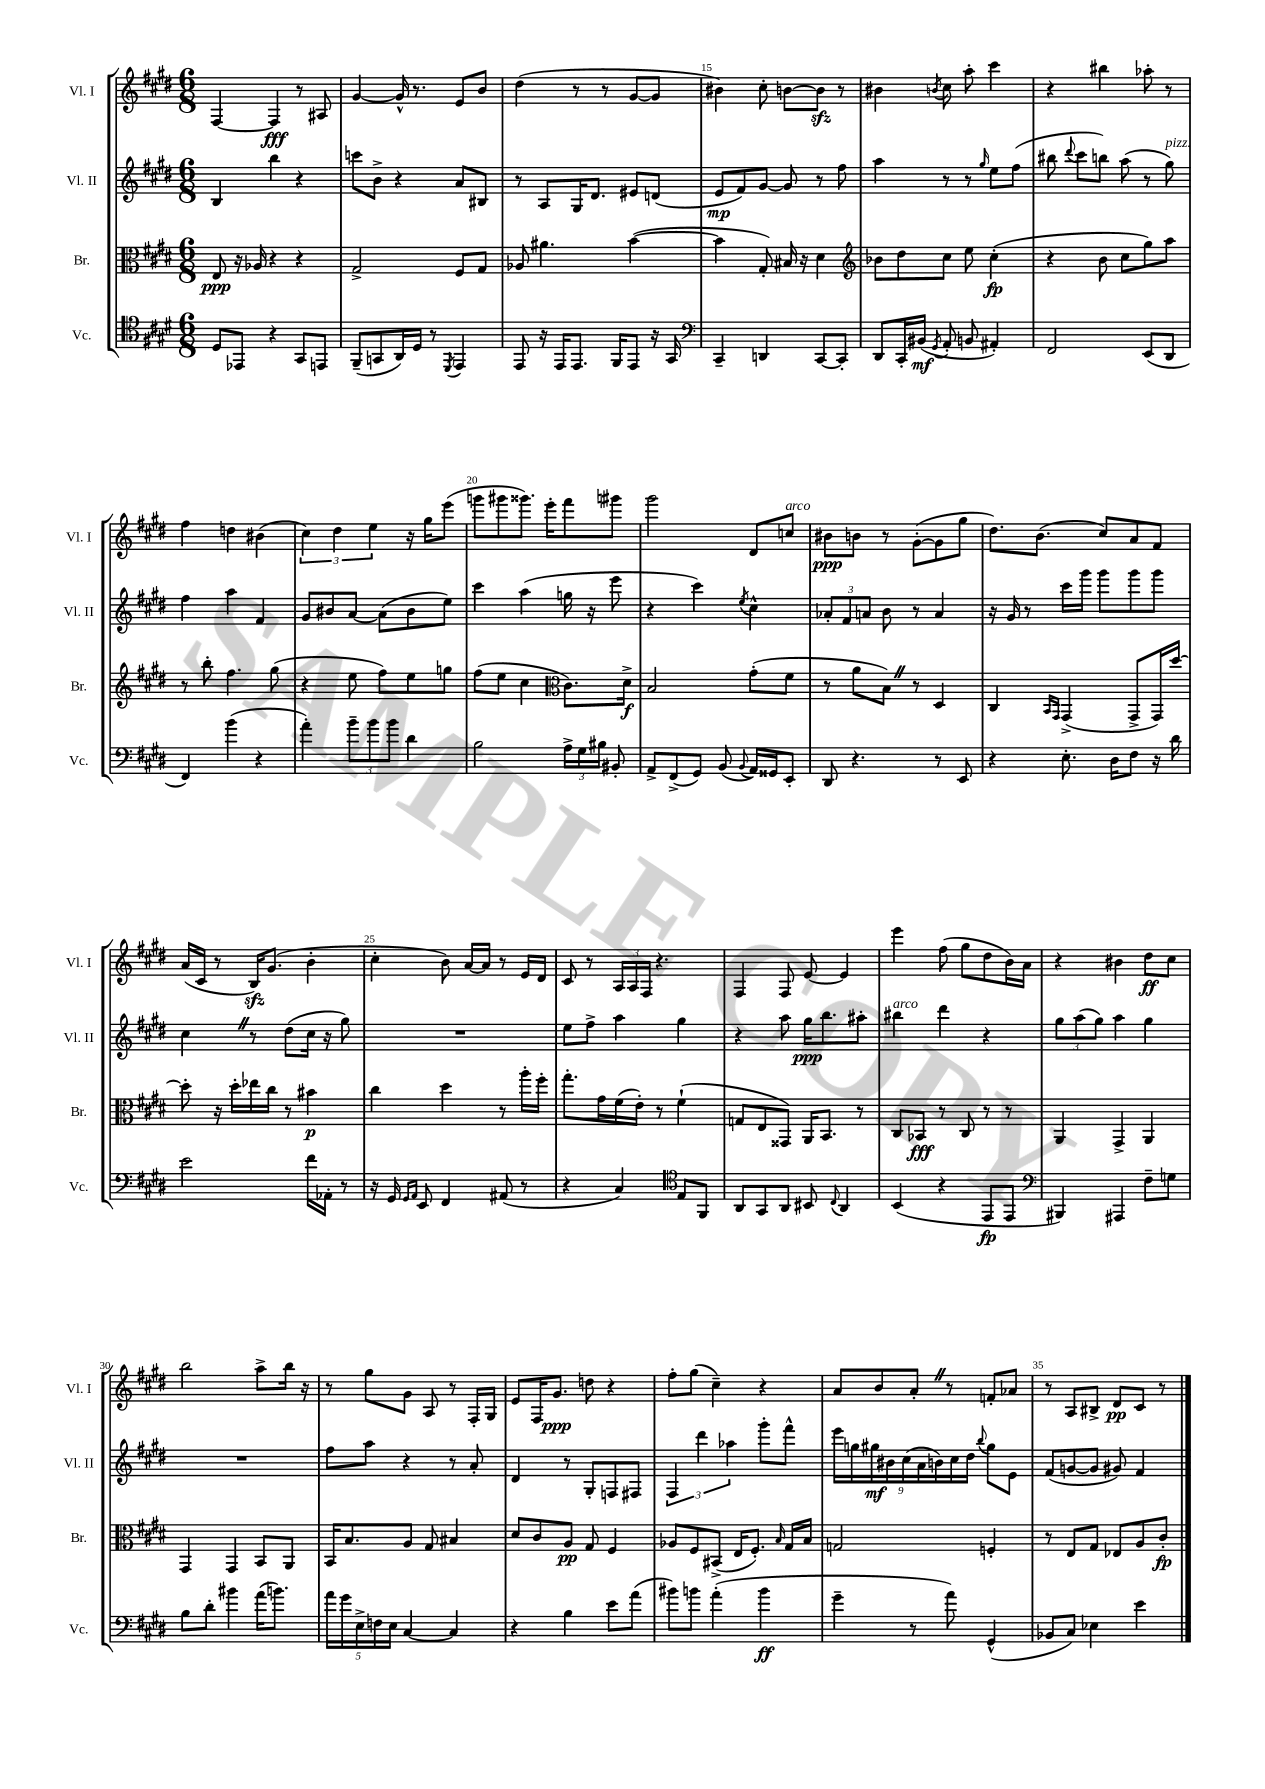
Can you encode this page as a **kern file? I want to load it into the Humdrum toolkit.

**kern	**dynam	**kern	**dynam	**kern	**dynam	**kern	**dynam
*part4	*part4	*part3	*part3	*part2	*part2	*part1	*part1
*staff4	*staff4	*staff3	*staff3	*staff2	*staff2	*staff1	*staff1
*I"Vc.	*	*I"Br.	*	*I"Vl. II	*	*I"Vl. I	*
*I'Vc.	*	*I'Br.	*	*I'Vl. II	*	*I'Vl. I	*
*clefC4	*	*clefC3	*	*clefG2	*	*clefG2	*
*k[f#c#g#d#]	*	*k[f#c#g#d#]	*	*k[f#c#g#d#]	*	*k[f#c#g#d#]	*
*M6/8	*	*M6/8	*	*M6/8	*	*M6/8	*
=12	=12	=12	=12	=12	=12	=12	=12
8D#/L	.	8E/	ppp	4B/	.	[4F#/	.
8EE-X/J	.	16r	.	.	.	.	.
.	.	16A-X/	.	.	.	.	.
4r	.	4r	.	4bb\	.	4F#/]	fff
8GG#/L	.	4r	.	4r	.	8r	.
8EEn/J	.	.	.	.	.	8A#X/	.
=13	=13	=13	=13	=13	=13	=13	=13
(8FF#~/L	.	2G#^/	.	8cccn\L	.	[4g#/	.
8GGn/	.	.	.	8b^\J	.	.	.
16AA/L)	.	.	.	4r	.	16g#^^/]	.
16D#/JJ	.	.	.	.	.	8.r	.
8r	.	.	.	.	.	.	.
8qDD#/	.	.	.	.	.	.	.
4EE/	.	8F#/L	.	8a/L	.	8e/L	.
.	.	8G#/J	.	8B#X/J	.	8b/J	.
=14	=14	=14	=14	=14	=14	=14	=14
8EE/	.	8A-X/	.	8r	.	(4dd#\	.
16r	.	4.a#X\	.	8A/L	.	.	.
16EE/KL	.	.	.	.	.	.	.
8.EE/J	.	.	.	16G#/K	.	8r	.
.	.	.	.	8.d#/J	.	.	.
.	.	.	.	.	.	8r	.
16FF#/KL	.	.	.	.	.	.	.
8EE/J	.	([4b\	.	8e#X/L	.	[8g#/L	.
16r	.	.	.	(8dn/J	.	8g#/J]	.
16GG#/	.	.	.	.	.	.	.
=15	=15	=15	=15	=15	=15	=15	=15
*clefF4	*	*	*	*	*	*	*
4CC#~/	.	4b\]	.	8e/L	mp	4b#X\)	.
.	.	.	.	8f#/)	.	.	.
4DDn/	.	8G#'/)	.	[8g#/J	.	8cc#'\	.
.	.	16B#X/	.	8g#/]	.	[8bn\L	.
.	.	16r	.	.	.	.	.
[8CC#/L	.	4d#\	.	8r	.	8bzz\J]	.
8CC#'/J]	.	.	.	8ff#\	.	8r	.
=16	=16	=16	=16	=16	=16	=16	=16
*	*	*clefG2	*	*	*	*	*
8DD#/L	.	8b-X\L	.	4aa\	.	4b#X\	.
16CC#'/L	.	8dd#\	.	.	.	.	.
(16BB#X/JJ	mf	.	.	.	.	.	.
8qGG#/	.	.	.	.	.	8qbn/	.
8AA'/	.	8cc#\J	.	8r	.	8cc#\	.
8BBn/	.	8ee\	.	8r	.	8aa'\	.
.	.	.	.	16qqgg#/	.	.	.
4AA#X'/)	.	(4cc#'\	fp	8ee\L	.	4ccc#\	.
.	.	.	.	(8ff#\J	.	.	.
=17	=17	=17	=17	=17	=17	=17	=17
2FF#/	.	4r	.	8bb#X\	.	4r	.
.	.	.	.	8qqddd#/	.	.	.
.	.	.	.	8ccc#\L	.	.	.
.	.	8b\	.	8bbn\J)	.	4bb#X\	.
.	.	8cc#\L	.	(8aa\	.	.	.
(8EE/L	.	8gg#\)	.	8r	.	8aa-X'\	.
!	!	!	!	!LO:TX:a:i:t=pizz.	!	!	!
8DD#/J	.	8aa\J	.	8gg#\)	.	8r	.
!!LO:LB:g=z
=18	=18	=18	=18	=18	=18	=18	=18
4FF#/)	.	8r	.	4ff#\	.	4ff#\	.
.	.	8bb'\	.	.	.	.	.
(4b\	.	4.ff#\	.	4aa\	.	4ddn\	.
4r	.	.	.	4f#/	.	(4b#X\	.
.	.	(8gg#\	.	.	.	.	.
=19	=19	=19	=19	=19	=19	=19	=19
4a'\)	.	4r	.	8g#/L	.	6cc#\)	.
.	.	.	.	8b#X/	.	.	.
.	.	.	.	.	.	6dd#\	.
12b~\L	.	8ee\	.	[8a/J	.	.	.
12b\	.	.	.	.	.	6ee\	.
.	.	8ff#\L)	.	(8a\L]	.	.	.
12b\J	.	.	.	.	.	.	.
4d#\	.	8ee\	.	8b#\	.	16r	.
.	.	.	.	.	.	16gg#\KL	.
.	.	8ggn\J	.	8ee\J)	.	(8eee\J	.
=20	=20	=20	=20	=20	=20	=20	=20
2B\	.	(8ff#\L	.	4ccc#\	.	8gggn\L	.
.	.	8ee\J	.	.	.	8ggg#X\	.
.	.	4cc#\	.	(4aa\	.	8.ggg##X\J)	.
.	.	.	.	.	.	16eee'\KL	.
*	*	*clefC3	*	*	*	*	*
24A^\LL	.	8.c#\L)	.	16ggn\	.	8fff#\	.
24G#\	.	.	.	.	.	.	.
.	.	.	.	16r	.	.	.
24B#X\JJ	.	.	.	.	.	.	.
8BB#X'/	.	.	.	8eee\	.	8ggg#X\J	.
.	.	16d#^\Jk	f	.	.	.	.
=21	=21	=21	=21	=21	=21	=21	=21
8AA^/L	.	2B/	.	4r	.	2ggg#\	.
(8FF#^/	.	.	.	.	.	.	.
8GG#/J)	.	.	.	4ccc#\)	.	.	.
(8BB/	.	.	.	.	.	.	.
8qqBB/	.	.	.	8qee/	.	.	.
16AA/LL)	.	(8g#'\L	.	4cc#^^\	.	8d#/L	.
16GG##X/J	.	.	.	.	.	.	.
!	!	!	!	!	!	!LO:TX:a:i:t=arco	!
8EE'/J	.	8f#\J	.	.	.	8ccn/J	.
=22	=22	=22	=22	=22	=22	=22	=22
8DD#/	.	8r	.	12a-X'/L	.	8b#X\L	ppp
.	.	.	.	12f#/	.	.	.
4.r	.	8a\L	.	.	.	8bn\J	.
.	.	.	.	12an/J	.	.	.
.	.	8BZ\J)	.	8b\	.	8r	.
.	.	8r	.	8r	.	([8g#'\L	.
8r	.	4D#/	.	4a/	.	8g#\]	.
8EE/	.	.	.	.	.	8gg#\J	.
=23	=23	=23	=23	=23	=23	=23	=23
4r	.	4C#/	.	16r	.	8.dd#\L)	.
.	.	.	.	16g#/	.	.	.
.	.	.	.	8r	.	.	.
.	.	.	.	.	.	(8.b\J	.
.	.	16qqBB/LL	.	.	.	.	.
.	.	16qqGG#/JJ	.	.	.	.	.
8.E'\	.	(4GG#^/	.	16ccc#\LL	.	.	.
.	.	.	.	16ggg#\JJ	.	.	.
.	.	.	.	8ggg#\L	.	8cc#/L)	.
16D#\KL	.	.	.	.	.	.	.
8F#\J	.	8GG#^/L	.	8ggg#\	.	8a/	.
16r	.	16GG#/L)	.	8ggg#\J	.	8f#/J	.
16d#\	.	[16dd#/JJ	.	.	.	.	.
!!LO:LB:g=z
=24	=24	=24	=24	=24	=24	=24	=24
2e\	.	8dd#'\]	.	4cc#Z\	.	(16a/LL	.
.	.	.	.	.	.	16c#/JJ	.
.	.	16r	.	.	.	8r	.
.	.	16dd#'\LL	.	.	.	.	.
.	.	16ee-X\	.	8r	.	16Bzz/KL)	.
.	.	16cc#\JJ	.	.	.	(8.g#/J	.
.	.	8r	.	(8dd#\L	.	.	.
16f#\LL	.	4b#X\	p	16cc#\Jk	.	4b'\	.
16AA-X'\JJ	.	.	.	16r	.	.	.
8r	.	.	.	8gg#\)	.	.	.
=25	=25	=25	=25	=25	=25	=25	=25
16r	.	4cc#\	.	2.r	.	4cc#'\	.
16GG#/	.	.	.	.	.	.	.
16qqGG#/LL	.	.	.	.	.	.	.
16qqAA/JJ	.	.	.	.	.	.	.
8EE/	.	.	.	.	.	.	.
4FF#/	.	4dd#\	.	.	.	8b\)	.
.	.	.	.	.	.	[16a/LL	.
.	.	.	.	.	.	16a/JJ]	.
(8AA#X/	.	8r	.	.	.	8r	.
8r	.	16aa'\LL	.	.	.	16e/LL	.
.	.	16ff#'\JJ	.	.	.	16d#/JJ	.
=26	=26	=26	=26	=26	=26	=26	=26
4r	.	8.gg#'\L	.	8ee\L	.	8c#/	.
.	.	.	.	8ff#^\J	.	8r	.
.	.	16g#\L	.	.	.	.	.
4C#/)	.	(16f#\	.	4aa\	.	24A/LL	.
.	.	.	.	.	.	24A/	.
.	.	16e'\JJ)	.	.	.	.	.
.	.	.	.	.	.	24F#/JJ	.
.	.	8r	.	.	.	4.r	.
*clefC4	*	*	*	*	*	*	*
8E/L	.	(4f#`\	.	4gg#\	.	.	.
8FF#/J	.	.	.	.	.	.	.
=27	=27	=27	=27	=27	=27	=27	=27
8AA/L	.	8Gn/L	.	4r	.	4F#/	.
8GG#/	.	8E/	.	.	.	.	.
8AA/J	.	8GG##X/J)	.	8aa\	.	8F#/	.
8BB#X/	.	16AA/KL	.	16gg#\KL	ppp	[8e/	.
.	.	8.BB/J	.	8.bb\	.	.	.
8qqC#/	.	.	.	.	.	.	.
4AA/	.	.	.	.	.	4e/]	.
.	.	8r	.	8aa#X'\J	.	.	.
=28	=28	=28	=28	=28	=28	=28	=28
!	!	!	!	!LO:TX:a:i:t=arco	!	!	!
(4BB/	.	8C#/L	.	4bb#X\	.	4eee\	.
.	.	8BB-X/J	fff	.	.	.	.
4r	.	8r	.	4ddd#\	.	(8ff#\	.
.	.	8C#/	.	.	.	8gg#\L	.
8EE/L	fp	8r	.	4r	.	8dd#\	.
8EE/J	.	8r	.	.	.	16b\L)	.
.	.	.	.	.	.	16a\JJ	.
=29	=29	=29	=29	=29	=29	=29	=29
*clefF4	*	*	*	*	*	*	*
4BBB#X/)	.	4AA/	.	12gg#\L	.	4r	.
.	.	.	.	(12aa\	.	.	.
.	.	.	.	12gg#\J)	.	.	.
4AAA#X/	.	4GG#^/	.	4aa\	.	4b#X\	.
8F#~\L	.	4AA/	.	4gg#\	.	8dd#\L	ff
8Gn\J	.	.	.	.	.	8cc#\J	.
!!LO:LB:g=z
=30	=30	=30	=30	=30	=30	=30	=30
8B\L	.	4GG#/	.	2.r	.	2bb\	.
8d#'\J	.	.	.	.	.	.	.
4b#X\	.	4GG#/	.	.	.	.	.
(16a\KL	.	8BB/L	.	.	.	8aa^\L	.
8.bn\J)	.	.	.	.	.	.	.
.	.	8AA/J	.	.	.	16bb\Jk	.
.	.	.	.	.	.	16r	.
=31	=31	=31	=31	=31	=31	=31	=31
20a\LL	.	16BB/KL	.	8ff#\L	.	8r	.
20g#\	.	.	.	.	.	.	.
.	.	8.B/	.	.	.	.	.
20E^\	.	.	.	.	.	.	.
.	.	.	.	8aa\J	.	8gg#\L	.
20Fn\	.	.	.	.	.	.	.
20E\JJ	.	.	.	.	.	.	.
[4C#/	.	8A/J	.	4r	.	8g#\J	.
.	.	8G#/	.	.	.	8A/	.
4C#/]	.	4B#X/	.	8r	.	8r	.
.	.	.	.	8a'/	.	16F#'/LL	.
.	.	.	.	.	.	16G#/JJ	.
=32	=32	=32	=32	=32	=32	=32	=32
4r	.	8d#/L	.	4d#/	.	8e/L	.
.	.	8c#/	.	.	.	16F#/K	.
.	.	.	.	.	.	8.g#/J	ppp
4B\	.	8A/J	pp	8r	.	.	.
.	.	8G#/	.	8G#'/L	.	8ddn\	.
8e\L	.	4F#/	.	8Fn/	.	4r	.
(8a\J	.	.	.	8F#X/J	.	.	.
=33	=33	=33	=33	=33	=33	=33	=33
8b#X\L)	.	8A-X/L	.	6F#/	.	8ff#'\L	.
8bn\J	.	8F#/	.	.	.	(8gg#\J	.
.	.	.	.	6ddd#\	.	.	.
(4a'\	.	(8BB#X^/J	.	.	.	4cc#~\)	.
.	.	.	.	6aa-X\	.	.	.
.	.	16E/KL	.	.	.	.	.
.	.	8.F#'/J)	.	.	.	.	.
4b\	ff	.	.	8ggg#'\L	.	4r	.
.	.	16qqB/	.	.	.	.	.
.	.	16G#/LL	.	8fff#^^\J	.	.	.
.	.	16B/JJ	.	.	.	.	.
=34	=34	=34	=34	=34	=34	=34	=34
4g#~\	.	2Gn/	.	18eee\LL	.	8a/L	.
.	.	.	.	18ggn\	.	.	.
.	.	.	.	18gg#X\	mf	.	.
.	.	.	.	.	.	8b/	.
.	.	.	.	18b#X\	.	.	.
.	.	.	.	(18cc#\	.	.	.
8r	.	.	.	.	.	8a'Z/J	.
.	.	.	.	18a\	.	.	.
.	.	.	.	18bn\)	.	.	.
8a\)	.	.	.	.	.	8r	.
.	.	.	.	18cc#\	.	.	.
.	.	.	.	18dd#\JJ	.	.	.
.	.	.	.	8qqbb/	.	.	.
(4GG#^^/	.	4Fn'/	.	8gg#\L	.	8fn'/L	.
.	.	.	.	8e\J	.	8a-X/J	.
=35	=35	=35	=35	=35	=35	=35	=35
8BB-X/L	.	8r	.	(8f#/L	.	8r	.
8C#/J)	.	8E/L	.	[8gn/	.	8A/L	.
4E-X\	.	8G#/J	.	8g/J]	.	8B#X^/J	.
.	.	8E-X/L	.	8g#X/)	.	8d#/L	pp
4e\	.	8A/	.	4f#/	.	8c#/J	.
.	.	8c#'/J	fp	.	.	8r	.
==	==	==	==	==	==	==	==
*-	*-	*-	*-	*-	*-	*-	*-
